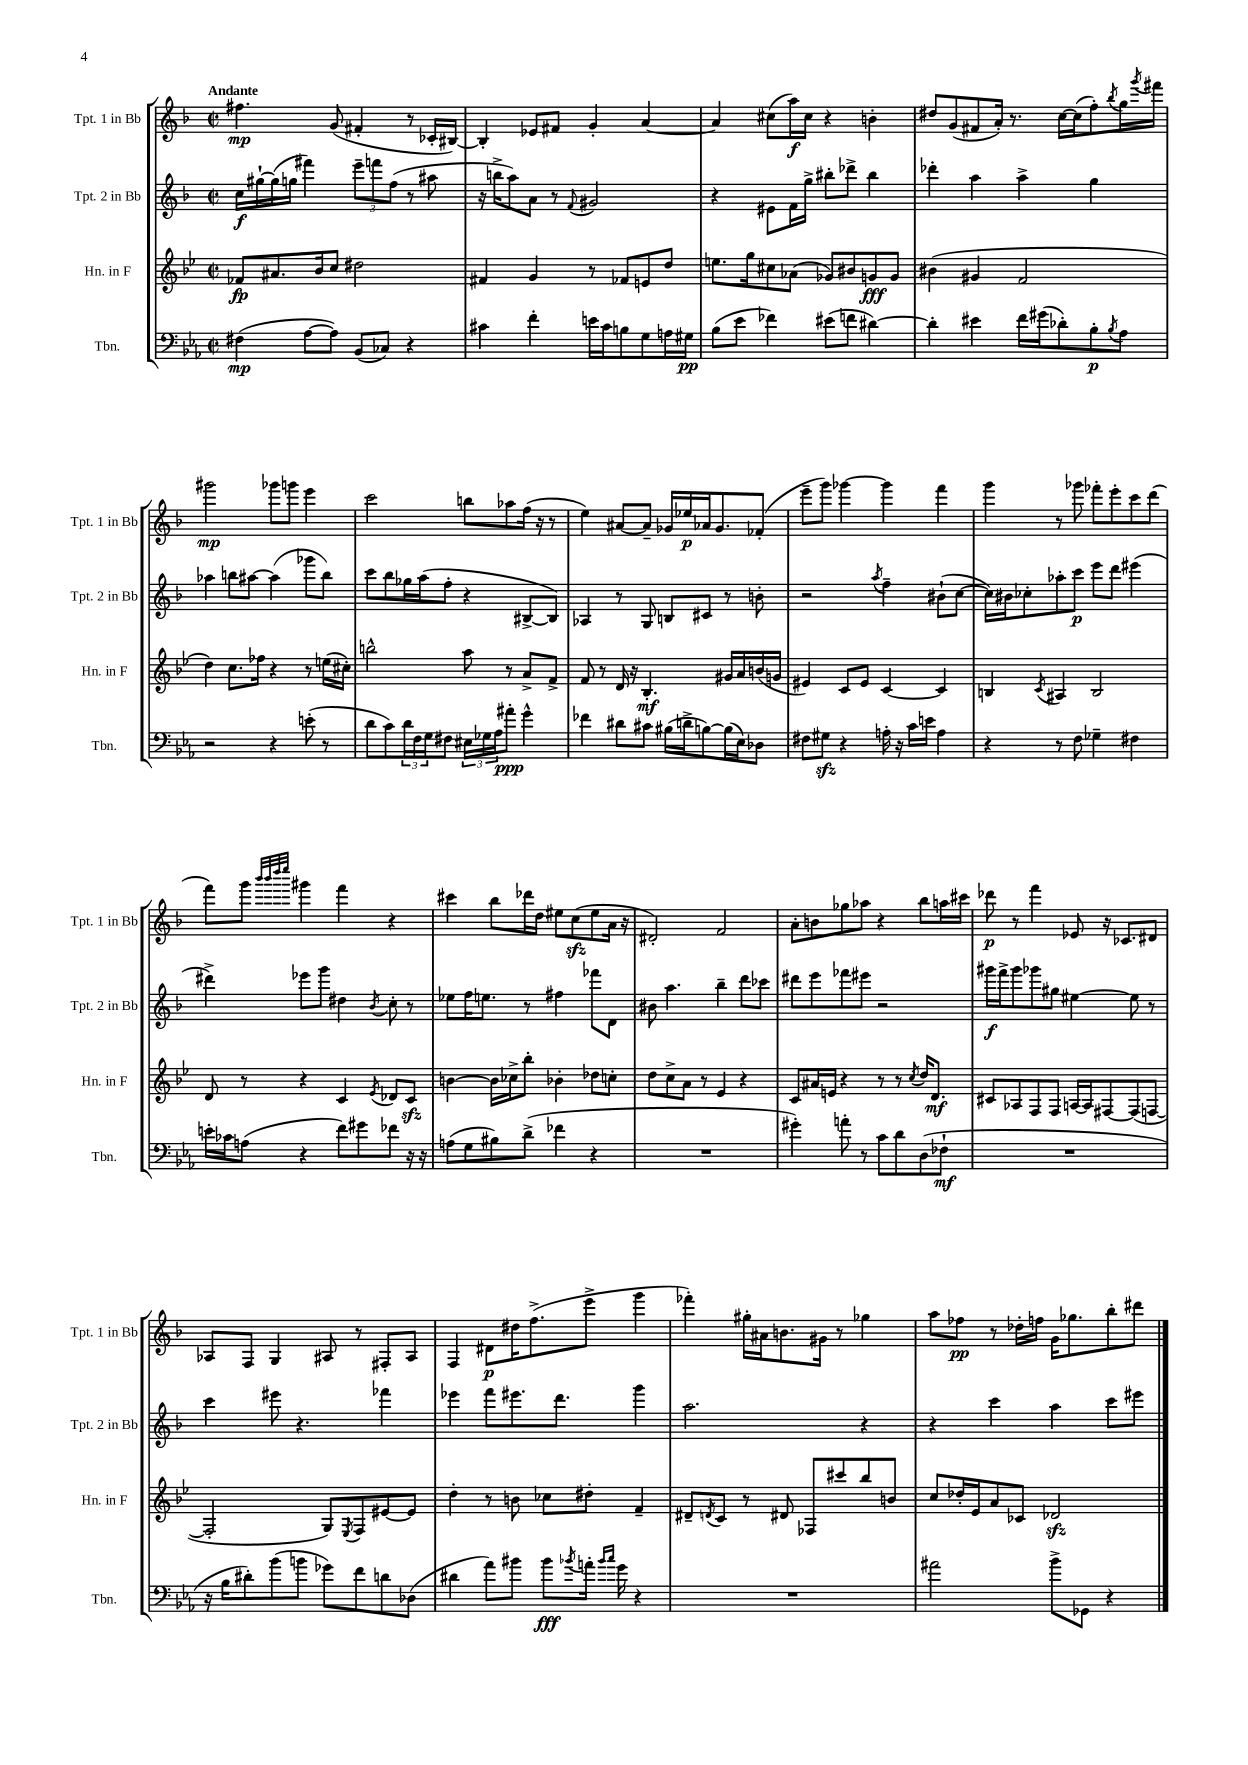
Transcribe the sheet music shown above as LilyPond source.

<<
\new StaffGroup <<
\new Staff = "s0" \with { instrumentName = "Tpt. 1 in Bb" shortInstrumentName = "Tpt. 1 in Bb" } {
    \clef treble \key f \major \defaultTimeSignature \time 2/2 \tempo "Andante"
    fis''4.\mp g'8( fis'4-. r8 ces'16-. bis16~) |
    bis4-. ees'8 fis'8 g'4-. a'4~ |
    a'4 cis''8( a''16\f) cis''16 r4 b'4-. |
    dis''8 g'8( fis'8 a'16-.) r8. c''16~ c''16( f''8-.) \acciaccatura { bes''8 } g''16 \acciaccatura { g'''8 } fis'''16 |
    gis'''2\mp ges'''8 g'''8 e'''4 |
    c'''2 b''8 aes''8 f''16( r16 r8 |
    e''4) ais'8~ ais'8-- ges'16 ees''16\p aes'16 ges'8. fes'8-.( |
    e'''8-- g'''8) ges'''4~ ges'''4 f'''4 |
    g'''4 r8 ges'''8 fes'''8-. e'''8-. c'''8 d'''8( |
    f'''8) g'''8 \grace { bes'''32 bes'''32 d''''32 e''''32 } gis'''4 f'''4 r4 |
    cis'''4 bes''8 des'''16 d''16 eis''8 c''8\sfz( eis''8 a'16 r16 |
    dis'2-.) f'2 |
    a'8-. b'8 ges''8 aes''8 r4 bes''8 a''16 cis'''16 |
    des'''8\p r8 f'''4 ees'8 r16 ces'8. dis'8 |
    aes8 f8 g4 ais8 r8 fis8-. ais8 |
    f4 dis'8\p dis''16 f''8.->( e'''8-> g'''4 |
    fes'''4-.) gis''16-. ais'16 b'8. gis'16 r8 ges''4 |
    a''8 fes''8\pp r8 des''16-. f''16 g'16 ges''8. bes''8-. dis'''8 \bar "|." |
}
\new Staff = "s1" \with { instrumentName = "Tpt. 2 in Bb" shortInstrumentName = "Tpt. 2 in Bb" } {
    \clef treble \key f \major \defaultTimeSignature \time 2/2
    c''16\f gis''16~-! gis''16( g''16 fis'''4) \tuplet 3/2 { e'''8-- f'''8 f''8( } r8 ais''8 |
    r16 b''16-> a''8) a'8 r8 \appoggiatura { f'8 } gis'2 |
    r4 eis'8 f'16 g''16-> bis''8-. des'''8-> bis''4 |
    des'''4-. a''4 a''4-> g''4 |
    aes''4 b''8 ais''8~ ais''4( ges'''8 b''8) |
    c'''8 bes''8 ges''16 a''16( f''8-. r4 bis8~-> bis8) |
    aes4 r8 g8 b8 cis'8 r8 b'8-. |
    r2 \acciaccatura { a''8 } f''4-- bis'8-!( c''8~ |
    c''16) bis'16 ces''8-. aes''8-. c'''8\p e'''8 d'''8 eis'''4( |
    dis'''4->) ees'''8 g'''8 dis''4 \acciaccatura { bes'8 } c''8-. r8 |
    ees''8 f''16 e''8. r8 fis''4 fes'''8 d'8 |
    bis'8 a''4. bes''4-- d'''8 ces'''8 |
    dis'''8 e'''8 fes'''8 eis'''8 r2 |
    gis'''16\f f'''16-> gis'''8 ges'''8 gis''8 eis''4~ eis''8 r8 |
    c'''4 eis'''8 r4. fes'''4 |
    ees'''4 f'''8 eis'''8. d'''8. g'''4 |
    a''2. r4 |
    r4 c'''4 a''4 c'''8 eis'''8 \bar "|." |
}
\new Staff = "s2" \with { instrumentName = "Hn. in F" shortInstrumentName = "Hn. in F" } {
    \clef treble \key bes \major \defaultTimeSignature \time 2/2
    fes'8\fp ais'8. bes'16 c''8 dis''2 |
    fis'4 g'4 r8 fes'8 e'8 d''8 |
    e''8. g''16 cis''8 aes'8( ges'8) bis'8 g'8\fff g'8 |
    bis'4( gis'4 f'2 |
    d''4) c''8. fes''16 r4 r8 e''16( cis''16-.) |
    b''2-^ a''8 r8 a'8-> f'8-> |
    f'8 r8 d'16 r16 bes4.-.\mf gis'16 a'16 b'16( g'16 |
    eis'4) c'8 eis'8 c'4~ c'4 |
    b4 \acciaccatura { c'8 } ais4 b2 |
    d'8 r8 r4 c'4 \acciaccatura { ees'8 } des'8 c'8\sfz |
    b'4~ b'16 ces''16-> bes''8-. bes'4-. des''8 c''8-. |
    d''8 c''8-> a'8 r8 ees'4 r4 |
    c'8 ais'16 e'16 r4 r8 r8 \acciaccatura { c''8 } d''16 d'8.\mf |
    cis'8 aes8 f8 f8 a16~ a16 fis8~ fis8( f8~ |
    f2-. g8) \acciaccatura { ees8 } f8 eis'8~ eis'8 |
    d''4-. r8 b'8 ces''8 dis''8-. f'4-- |
    dis'8-- \acciaccatura { d'8 } c'8 r8 dis'8 fes8 cis'''8 bes''8 b'8 |
    c''8 des''16-. ees'16 a'8 ces'8 des'2\sfz \bar "|." |
}
\new Staff = "s3" \with { instrumentName = "Tbn." shortInstrumentName = "Tbn." } {
    \clef bass \key ees \major \defaultTimeSignature \time 2/2
    fis4\mp( aes8~ aes8) bes,8( ces8) r4 |
    cis'4 f'4-. e'16 cis'16 b8 g8 a16 gis16\pp |
    bes8( ees'8 fes'4) eis'8( f'8 dis'4~) |
    dis'4-. eis'4 f'16 gis'16( des'8-.) bes8-.\p \acciaccatura { bes8 } aes8 |
    r2 r4 e'8-.( r8 |
    d'8 c'8) \tuplet 3/2 { d'16 f16 g16 } fis8 \tuplet 3/2 { eis16 ges16 aes16 } ais'8-.\ppp g'4-^ |
    fes'4 dis'8 cis'8 bis16( d'16-> b8~) b16( ees16) des8 |
    fis8 gis8\sfz r4 a16-. r16 c'16 e'16 a4 |
    r4 r8 f8 ges4-- fis4 |
    e'16-. ces'16 a8( r4 f'8) gis'8 fes'8 r16 r16 |
    a8( g8 bis8) d'8->( fes'4 r4 |
    R1 |
    gis'4-.) a'8-. r8 c'8 d'8 d8( fes8-!\mf |
    R1 |
    r16 bes16 dis'8-.) bes'8( b'8 ges'8) f'8 d'8 des8( |
    dis'4 aes'8) bis'8 bis'8\fff \acciaccatura { bes'8 } a'16-. \grace { bes'16 c''16 } g'16 r4 |
    R1 |
    ais'2 bes'8-> ges,8 r4 \bar "|." |
}
>>
>>
\layout { \context { \Score \remove "Bar_number_engraver" } }
